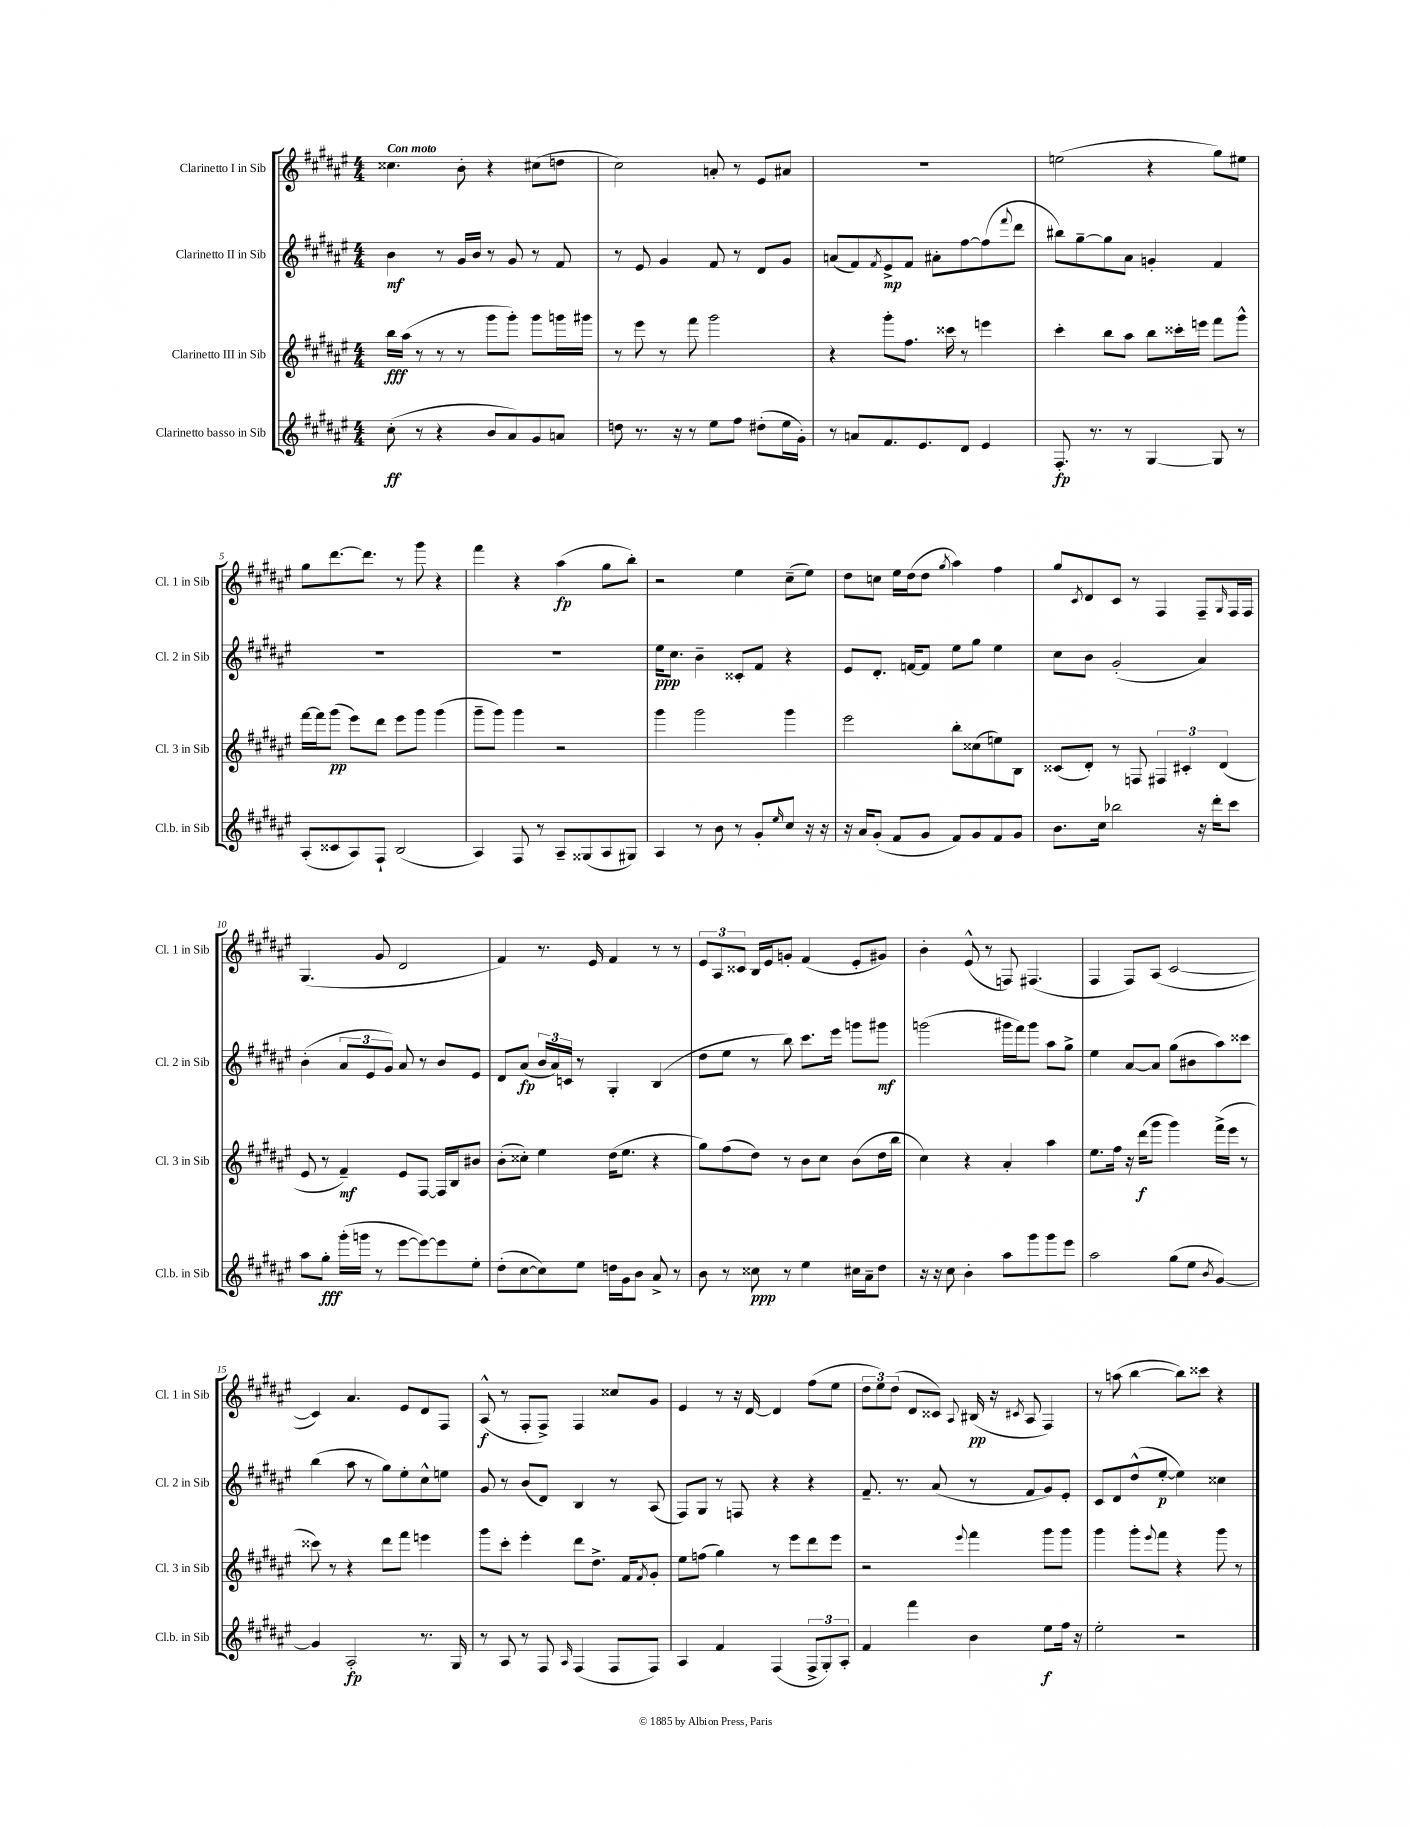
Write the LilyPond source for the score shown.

<<
\new StaffGroup <<
\new Staff = "s0" \with { instrumentName = "Clarinetto I in Sib" shortInstrumentName = "Cl. 1 in Sib" } {
    \clef treble \key fis \major \numericTimeSignature \time 4/4 \tempo "Con moto"
    cisis''4. b'8-. r4 cis''8( d''8 |
    cis''2) a'8-. r8 eis'8 ais'8 |
    R1 |
    e''2( r4 gis''8) eis''8 |
    gis''8 dis'''8.~ dis'''8. r8 gis'''8 r4 |
    fis'''4 r4 ais''4\fp( gis''8 b''8-.) |
    r2 eis''4 cis''8--( eis''8) |
    dis''8 c''8 eis''16 dis''16( dis''8 \acciaccatura { gis''8 } ais''4) fis''4 |
    gis''8 \acciaccatura { cis'8 } dis'8 cis'8 r8 fis4 fis8-- \grace { gis16 } fis16 fis16 |
    gis4.( gis'8 dis'2 |
    fis'4) r8. eis'16 fis'4 r8 r8 |
    \tuplet 3/2 { eis'8 ais8 cisis'8 } b16 eis'16 g'8-. fis'4( eis'8-. gis'8) |
    b'4-. eis'8-^( r8 f8) fis4.( |
    fis4 fis8) ais8( cis'2~ |
    cis'4) ais'4. eis'8 dis'8 fis8 |
    ais8-^\f( r8 fis8-. fis8->) fis4 cisis''8 gis'8 |
    eis'4 r8 r16 dis'16~ dis'4 fis''8( eis''8 |
    \tuplet 3/2 { dis''8 eis''8) dis''8( } dis'8 cisis'8) \appoggiatura { ais8 } bis16\pp( r16 \acciaccatura { cis'8 } ais8 fis4) |
    r8 a''8( b''4~ b''8) cisis'''8 r4 \bar "|." |
}
\new Staff = "s1" \with { instrumentName = "Clarinetto II in Sib" shortInstrumentName = "Cl. 2 in Sib" } {
    \clef treble \key fis \major \numericTimeSignature \time 4/4
    b'4\mf r8 gis'16 b'16 r8 gis'8 r8 fis'8 |
    r8 eis'8 gis'4 fis'8 r8 dis'8 gis'8 |
    a'8( fis'8) \acciaccatura { fis'8 } eis'8->\mp fis'8 ais'8-. fis''8~ fis''8( \appoggiatura { fis'''8 } dis'''8 |
    bis''8) gis''8~-- gis''8 ais'8 g'4-. fis'4 |
    R1 |
    R1 |
    eis''16\ppp cis''8. b'4-- cisis'8-. fis'8 r4 |
    eis'8 dis'8.-. f'16~ f'8 eis''8 gis''8 eis''4 |
    cis''8 b'8 gis'2-.( ais'4) |
    b'4-.( \tuplet 3/2 { ais'8 eis'8 gis'8) } ais'8 r8 b'8 eis'8 |
    dis'8 ais'8\fp( \tuplet 3/2 { b'16 ais'16) c'16 } r8 gis4-. b4( |
    dis''8 eis''8 r8 b''8) cis'''8. eis'''16 g'''8 gis'''8\mf |
    g'''2( gis'''16 fis'''16) gis'''8 ais''8 gis''8-> |
    eis''4 ais'8~ ais'8 gis''8( bis'8 ais''8) cisis'''8 |
    b''4( ais''8 r8 gis''8) eis''8-. cis''8-^ e''8 |
    gis'8 r8 b'8( dis'8) b4 r8 ais8( |
    fis8) gis8 r8 f8 r4 r4 |
    fis'8.-- r8. ais'8( r8 fis'8 gis'8) eis'8-. |
    cis'8 dis'8 dis''8-^( eis''8~-.\p eis''4) cisis''4 \bar "|." |
}
\new Staff = "s2" \with { instrumentName = "Clarinetto III in Sib" shortInstrumentName = "Cl. 3 in Sib" } {
    \clef treble \key fis \major \numericTimeSignature \time 4/4
    b''16\fff ais''16( r8 r8 r8 gis'''8 gis'''8-.) gis'''8 g'''16 gis'''16 |
    r8 eis'''8 r8 fis'''8 gis'''2 |
    r4 gis'''8-. fis''8. cisis'''16 r8 e'''4 |
    cis'''4-. b''8 ais''8 b''8 cisis'''16-. e'''16 fis'''8 gis'''8-^ |
    fis'''16~ fis'''16 gis'''8\pp( eis'''8) dis'''8 eis'''8 gis'''8 gis'''4( |
    gis'''8-- gis'''8) gis'''4 r2 |
    gis'''4 gis'''2 gis'''4 |
    eis'''2 b''8-. cisis''8( e''8) b8 |
    cisis'8( dis'8-.) r8 f8 \tuplet 3/2 { fis4 cis'4-. dis'4( } |
    eis'8 r8 fis'4--\mf) eis'8 fis8~ fis16 b16 bis'8 |
    b'8-.( cisis''8-.) eis''4 dis''16( eis''8. r4 |
    gis''8) fis''8( dis''8) r8 b'8 cis''8 b'8( dis''16 b''16 |
    cis''4) r4 ais'4-. ais''4 |
    eis''8. fis''16 r16 dis'''16\f( gis'''8 gis'''4) fis'''16->( eis'''16 r8 |
    cisis'''8) r8 r4 dis'''8 fis'''8 e'''4 |
    gis'''8 cis'''8-. eis'''4-. dis'''8 dis''8.-> fis'16 \acciaccatura { fis'8 } gis'8-. |
    eis''8 f''8( gis''4) r8 eis'''8 dis'''8 eis'''8 |
    r2 \appoggiatura { eis'''8 } fis'''4 gis'''8 gis'''8 |
    gis'''4 gis'''8-. \appoggiatura { eis'''8 } fis'''8 r4 gis'''8 r8 \bar "|." |
}
\new Staff = "s3" \with { instrumentName = "Clarinetto basso in Sib" shortInstrumentName = "Cl.b. in Sib" } {
    \clef treble \key fis \major \numericTimeSignature \time 4/4
    cis''8-.\ff( r8 r4 b'8 ais'8) gis'8 a'8 |
    d''8 r8. r16 r8 eis''8 fis''8 dis''8-.( eis''16 gis'16-.) |
    r8 a'8 fis'8. eis'8. dis'8 eis'4 |
    fis8.-.\fp r8. r8 gis4~ gis8 r8 |
    ais8-.( cisis'8 ais8) fis8-! b2( |
    ais4) fis8 r8 ais8-- gisis8( ais8 gis8) |
    ais4 r8 b'8 r8 gis'8-. \grace { eis''16 } cis''8 r16 r16 |
    r16 ais'16 gis'8-.( fis'8 gis'8 fis'8) gis'8 fis'8 gis'8 |
    b'8. cis''16 bes''2 r16 dis'''16-. cis'''8 |
    ais''8 gis''8-.\fff gis'''16-.( g'''16 r8 eis'''8~ eis'''8~) eis'''8 eis''8-. |
    dis''8-.( cis''8~ cis''8) eis''8 d''16 gis'16 b'8 ais'8-> r8 |
    b'8 r8 cisis''8\ppp r8 eis''4 cis''16 ais'16-- dis''8 |
    r16 r16 cis''8 b'4-. ais''8 gis'''8 gis'''8 eis'''8 |
    ais''2 gis''8( eis''8 \acciaccatura { b'8 } gis'4~) |
    gis'4 ais2-.\fp r8. gis16 |
    r8 ais8 r8 fis8 \grace { ais16 } fis4( fis8 fis8) |
    ais4 fis'4 fis4( \tuplet 3/2 { fis8-> gis8-.) ais8-. } |
    fis'4 fis'''4 b'4 eis''8\f fis''16 r16 |
    eis''2-. r2 \bar "|." |
}
>>
>>
